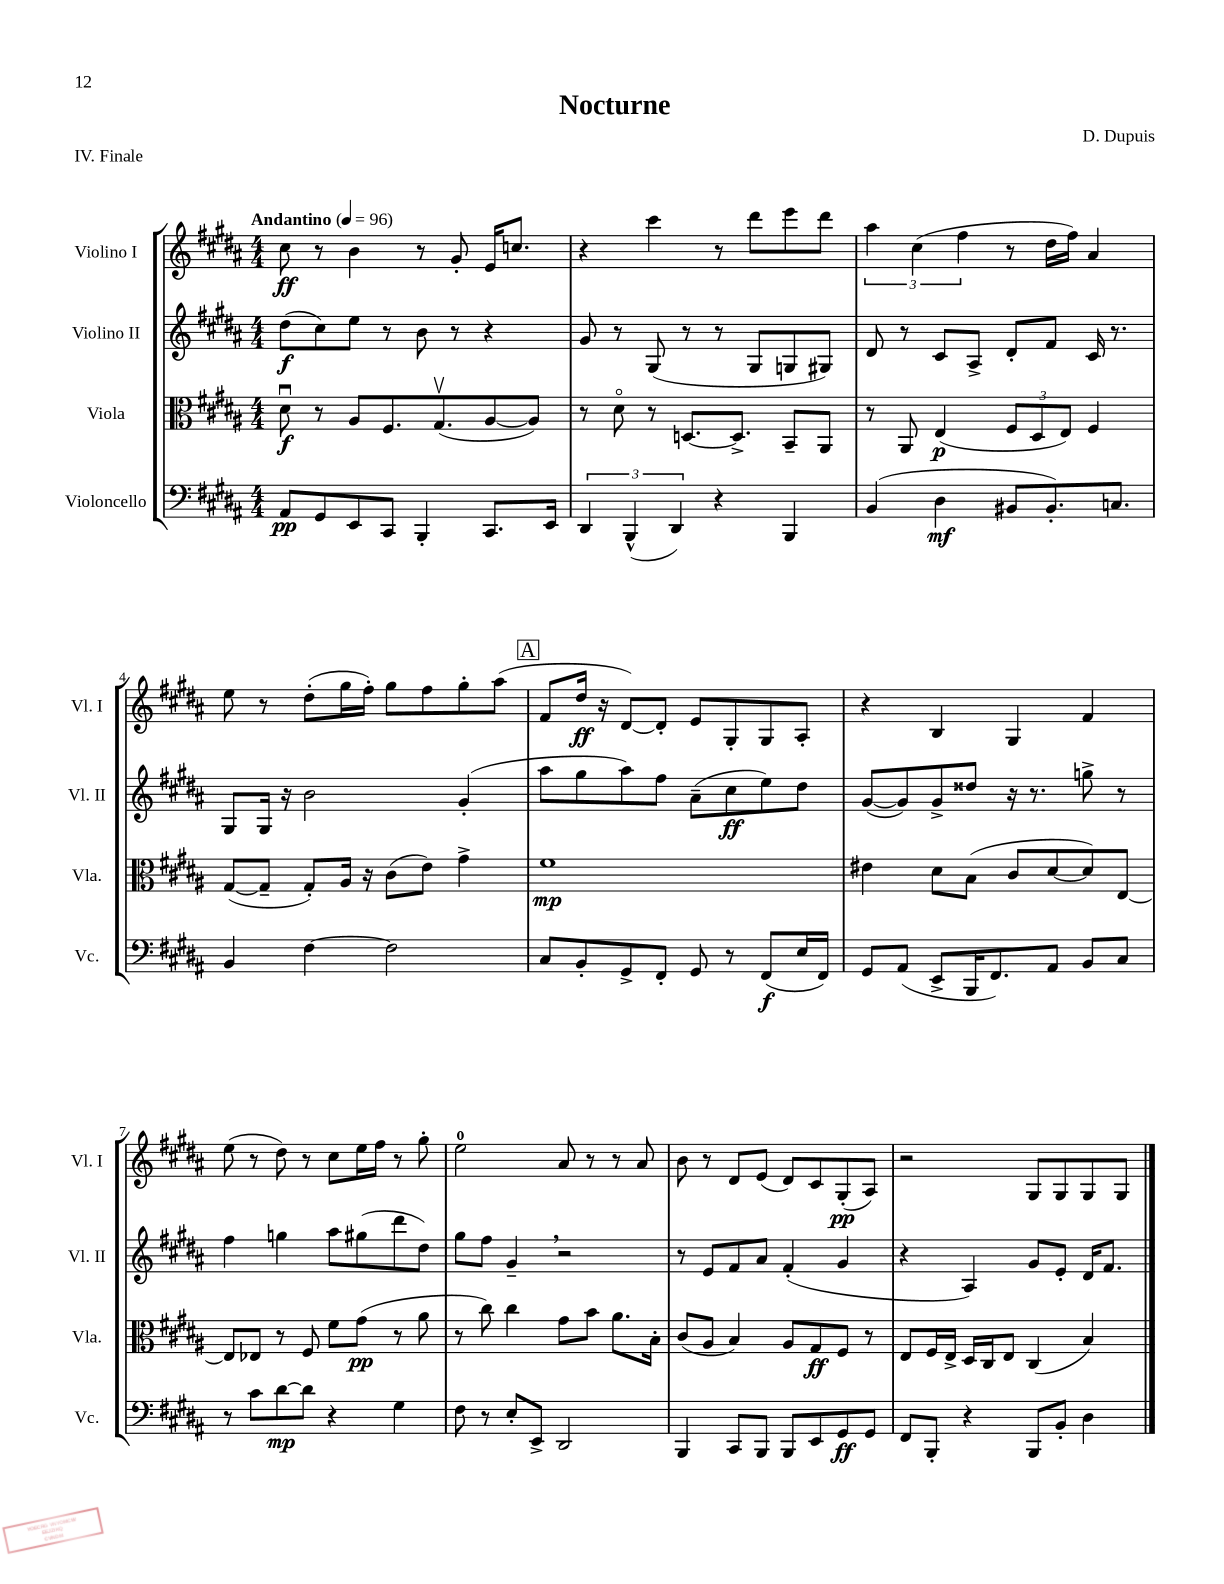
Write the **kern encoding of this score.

**kern	**kern	**kern	**kern
*staff4	*staff3	*staff2	*staff1
*clefF4	*clefC3	*clefG2	*clefG2
*k[f#c#g#d#a#]	*k[f#c#g#d#a#]	*k[f#c#g#d#a#]	*k[f#c#g#d#a#]
*M4/4	*M4/4	*M4/4	*M4/4
*MM96	*MM96	*MM96	*MM96
8AA#/L	8d#u\	(8dd#\L	8cc#\
8GG#/	8r	8cc#\)	8r
8EE/	8A#/L	8ee\J	4b\
8CC#/J	8.F#/	8r	.
4BBB'/	.	8b\	8r
.	(8.G#v/	.	.
.	.	8r	8g#'/
8.CC#/L	[8A#/	4r	16e/LK
.	.	.	8.cc/J
.	8A#/]J)	.	.
16EE/Jk	.	.	.
=	=	=	=
6DD#/	8r	8g#/	4r
.	8d#o\	8r	.
(6BBB^^/	.	.	.
.	8r	(8G#/	4ccc#\
6DD#/)	.	.	.
.	[8.D/L	8r	.
4r	.	8r	8r
.	8.D^/]J	.	.
.	.	8G#/L	8ddd#\L
4BBB/	8BB~/L	8G/	8eee\
.	8AA#/J	8G#/J)	8ddd#\J
=	=	=	=
(4BB/	8r	8d#/	6aa#\
.	8AA#/	8r	.
.	.	.	(6cc#\
4D#\	(4E/	8c#/L	.
.	.	.	6ff#\
.	.	8A#^/J	.
8BB#/L	12F#/L	8d#'/L	8r
.	12D#/	.	.
8.BB#'/)	.	8f#/J	16dd#\LL
.	12E/J)	.	.
.	.	.	16ff#\JJ)
.	4F#/	16c#/	4a#/
8.C/J	.	8.r	.
=	=	=	=
4BB/	([8G#/L	8G#/L	8ee\
.	8G#~/]J	16G#/Jk	8r
.	.	16r	.
[4F#\	8G#'/L)	2b\	(8dd#'\L
.	16A#/Jk	.	16gg#\L
.	16r	.	16ff#'\JJ)
2F#\]	(8c#\L	.	8gg#\L
.	8e\J)	.	8ff#\
.	4g#^\	(4g#'/	8gg#'\
.	.	.	(8aa#\J
=	=	=	=
8C#/L	1f#	8aa#\L	8f#/L
8BB'/	.	8gg#\	16dd#/Jk
.	.	.	16r
8GG#^/	.	8aa#\)	[8d#/L)
8FF#'/J	.	8ff#\J	8d#'/]J
8GG#/	.	(8a#~\L	8e/L
8r	.	8cc#\	8G#'/
(8FF#/L	.	8ee\)	8G#/
16E/L	.	8dd#\J	8A#'/J
16FF#/JJ)	.	.	.
=	=	=	=
8GG#/L	4e#\	([8g#/L	4r
(8AA#/J	.	8g#/])	.
8EE^/L	8d#\L	8g#^/	4B/
16BBB/K	(8B\J	8dd##/J	.
8.FF#/)	.	.	.
.	8c#/L	16r	4G#/
.	.	8.r	.
8AA#/J	[8d#/	.	.
8BB/L	8d#/])	8gg^\	4f#/
8C#/J	[8E/J	8r	.
=	=	=	=
8r	8E/]L	4ff#\	(8ee\
8c#\L	8E-/J	.	8r
[8d#\	8r	4gg\	8dd#\)
8d#\]J	8F#/	.	8r
4r	8f#\L	8aa#\L	8cc#\L
.	(8g#\J	(8gg#\	16ee\L
.	.	.	16ff#\JJ
4G#\	8r	8ddd#\	8r
.	8a#\	8dd#\J)	8gg#'\
=	=	=	=
8F#\	8r	8gg#\L	2ee\
8r	8cc#\)	8ff#\J	.
8E'/L	4cc#\	4g#~/	.
8EE^/J	.	.	.
2DD#/	8g#\L	2r	8a#/
.	8b\J	.	8r
.	8.a#\L	.	8r
.	.	.	8a#/
.	16B'\Jk	.	.
=	=	=	=
4BBB/	(8c#/L	8r	8b\
.	8A#/J	8e/L	8r
8CC#/L	4B/)	8f#/	8d#/L
8BBB/J	.	8a#/J	(8e/J
8BBB/L	8A#/L	(4f#'/	8d#/L)
8EE/	8G#/	.	8c#/
8GG#/	8F#/J	4g#/	(8G#'/
8GG#/J	8r	.	8A#/J)
=	=	=	=
8FF#/L	8E/L	4r	2r
8BBB'/J	16F#/L	.	.
.	16E^/JJ	.	.
4r	16D#/LL	4A#/)	.
.	16C#/J	.	.
.	8E/J	.	.
8BBB/L	(4C#/	8g#/L	8G#/L
8BB'/J	.	8e'/J	8G#/
4D#\	4B/)	16d#/LK	8G#/
.	.	8.f#/J	.
.	.	.	8G#/J
==	==	==	==
*-	*-	*-	*-
